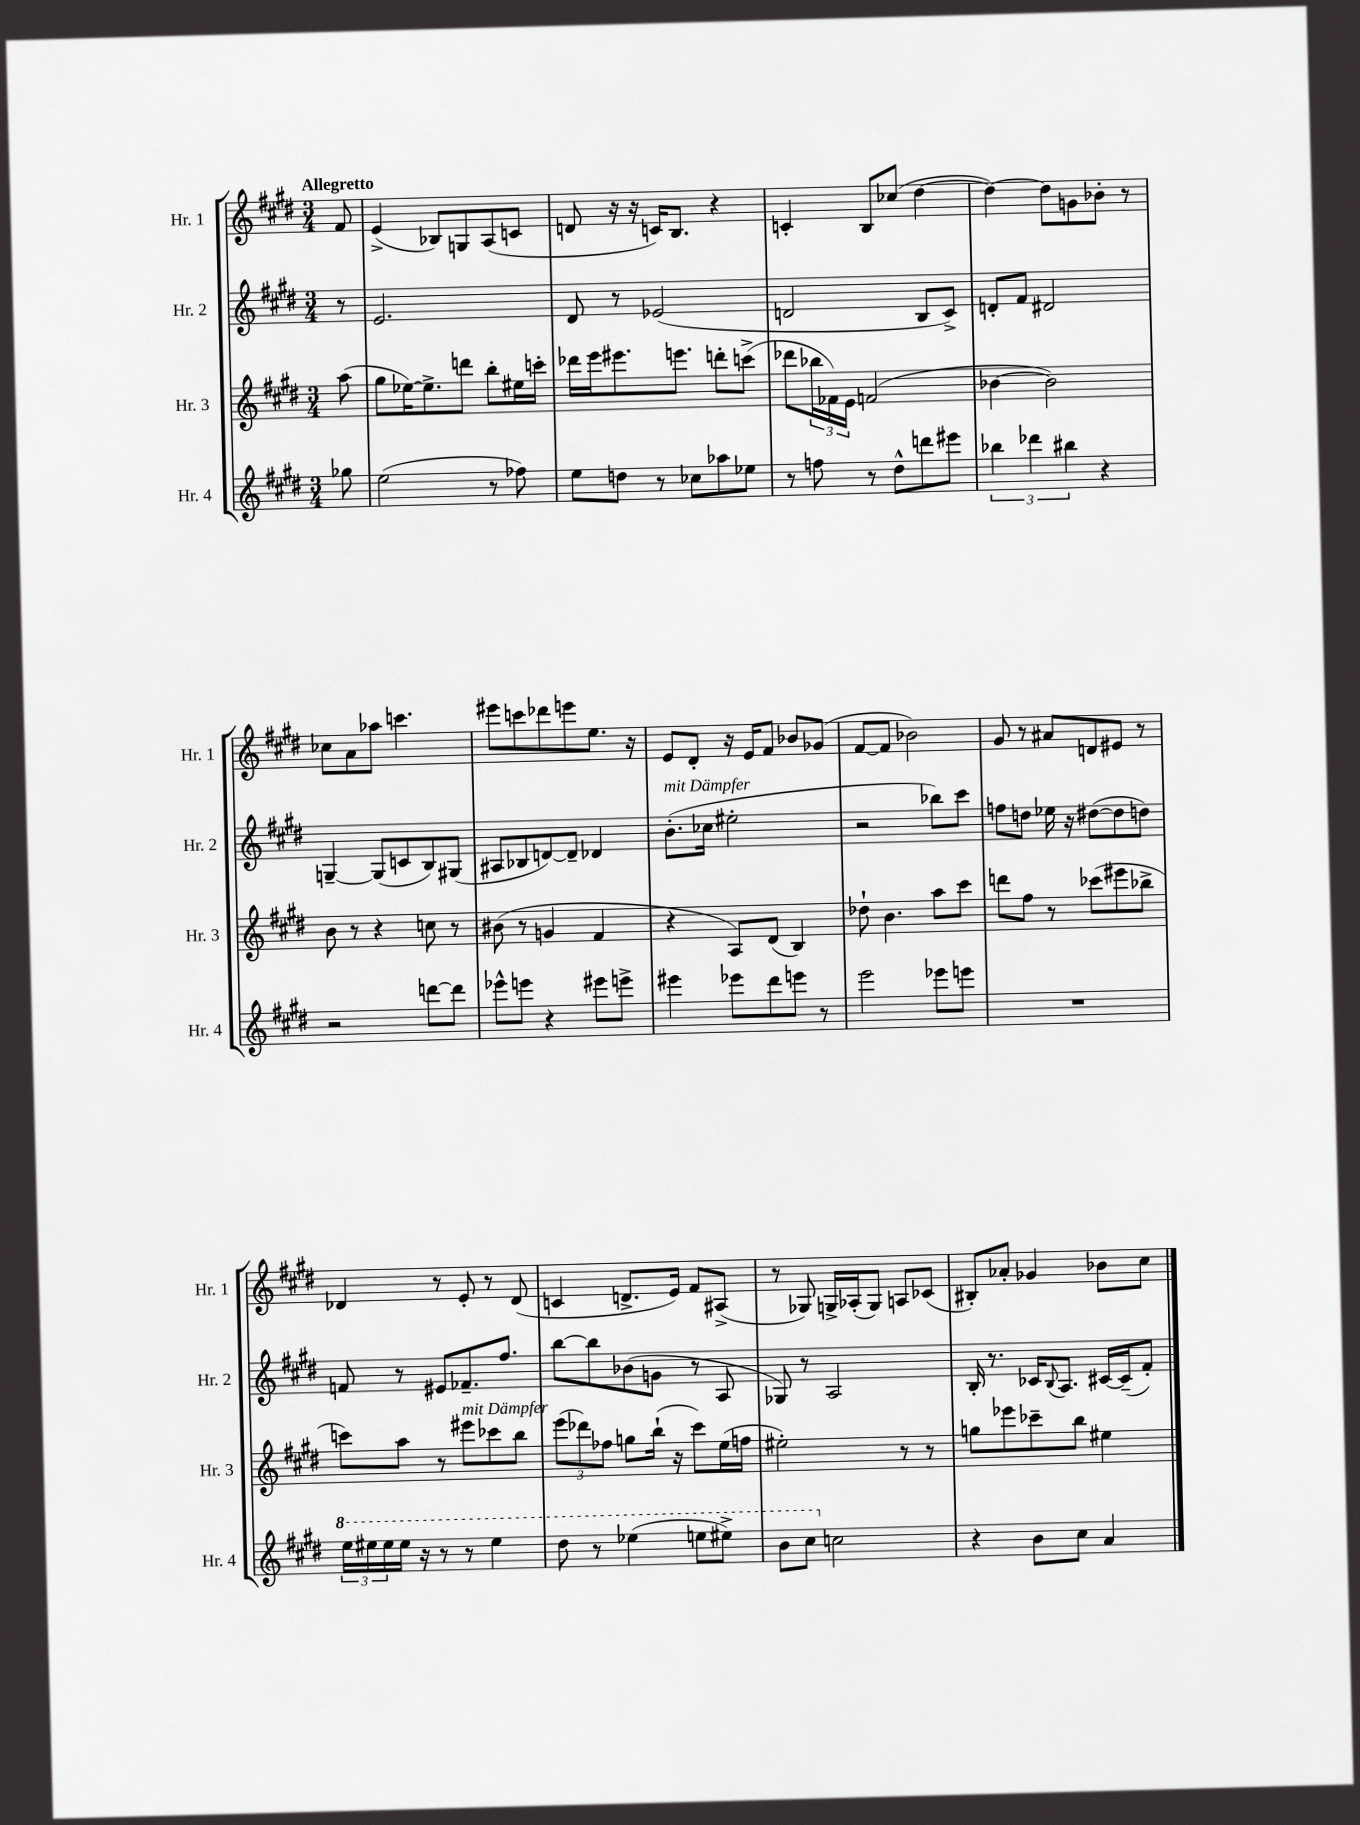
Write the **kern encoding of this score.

**kern	**kern	**kern	**kern
*part4	*part3	*part2	*part1
*staff4	*staff3	*staff2	*staff1
*I"Hr. 4	*I"Hr. 3	*I"Hr. 2	*I"Hr. 1
*I'Hr. 4	*I'Hr. 3	*I'Hr. 2	*I'Hr. 1
*clefG2	*clefG2	*clefG2	*clefG2
*k[f#c#g#d#]	*k[f#c#g#d#]	*k[f#c#g#d#]	*k[f#c#g#d#]
*M3/4	*M3/4	*M3/4	*M3/4
=	=	=	=
!	!	!	!LO:TX:a:B:t=Allegretto
8gg-X\	(8aa\	8r	8f#/
=1	=1	=1	=1
(2ee\	8gg#\L	2.e/	(4e^/
.	[16ee-X\K)	.	.
.	8.ee-^\]	.	.
.	.	.	8B-X/L)
.	8dddn\J	.	8Gn/
8r	8bb'\L	.	(8A/
8ff-X\)	16ee#X\L	.	8cn/J
.	16cccn'\JJ	.	.
=2	=2	=2	=2
8ee\L	16ddd-X\LL	8d#/	8dn/
.	16eee\J	.	.
8ddn\J	8.eee#X\	8r	16r
.	.	.	16r
8r	.	(2e-X/	16cn/KL)
.	8.eeen\J	.	8.B/J
8cc-X\L	.	.	.
8aa-X\	8dddn'\L	.	4r
8ee-X\J	(8cccn^\J	.	.
=3	=3	=3	=3
8r	8ddd-X\L	2dn/	4cn'/
8ffn\	24bb-X\L	.	.
.	24f-X\)	.	.
.	24e\JJ	.	.
8r	(2fn/	.	8B/L
8dd#^^\L	.	.	(8cc-X/J
8dddn\	.	8B/L	[4dd#\
8eee#X\J	.	8c#^/J)	.
=4	=4	=4	=4
6bb-X\	[4b-X\	8dn'/L	4dd#\_)
.	.	8f#/J	.
6ddd-X\	.	.	.
.	2b-\])	2d#X/	8dd#\L]
6bb#X\	.	.	.
.	.	.	8gn\
4r	.	.	8b-X'\J
.	.	.	8r
!!LO:LB:g=z
=5	=5	=5	=5
2r	8b\	[4Gn~/	8cc-X\L
.	8r	.	8a\
.	4r	(8G/L]	8aa-X\J
.	.	8cn/	4.cccn\
[8dddn\L	8ccn\	8B/)	.
8ddd\J]	8r	(8G#X/J	.
=6	=6	=6	=6
8eee-X^^\L	(8b#X\	8A#X/L	8eee#X\L
8eeen\J	8r	8B-X/	8cccn\
4r	4gn/	[8dn/)	8ddd-X\
.	.	8d~/J]	8eeen\
8eee#X\L	4f#/	4d-X/	8.ee\J
8eeen^\J	.	.	.
.	.	.	16r
=7	=7	=7	=7
!	!	!LO:TX:a:i:t=mit Dämpfer	!
4eee#X\	4r	(8.b'\L	8e/L
.	.	.	8d#'/J
.	.	16cc-X\Jk	.
8eee-X\L	8A/L)	2ee#X'\	16r
.	.	.	16e/KL
8ddd#\	(8d#/J	.	8f#/J
8eeen\J	4B/)	.	8b-X/L
8r	.	.	(8g-X/J
=8	=8	=8	=8
2eee\	8dd-X`\	2r	[8f#/L
.	4.b\	.	8f#/J]
.	.	.	2b-X\)
8eee-X\L	8aa\L	8bb-X\L)	.
8eeen\J	8ccc#\J	8ccc#\J	.
=9	=9	=9	=9
2.r	8dddn\L	8ffn\L	8g#/
.	8ff#\J	8ddn\J	8r
.	8r	16ee-X\	8a#X/L
.	.	16r	.
.	(8ccc-X\L	([8dd#X\L	8dn/
.	8eee#X\	8dd#\]	8e#X/J
.	8bb-X^\J	8ddn\J)	8r
!!LO:LB:g=z
=10	=10	=10	=10
*8va	*	*	*
24eee\LL	8cccn\L)	8fn/	4d-X/
24eee#X\	.	.	.
24eee#\	.	.	.
16eee#\JJ	8aa\J	8r	.
16r	.	.	.
8r	8r	8e#X/L	8r
!	!LO:TX:a:i:t=mit Dämpfer	!	!
8r	8eee#X\L	8.f-X~/	8e'/
4eee#\	8ccc-X\	.	8r
.	.	8.ff#/J	.
.	8bb\J	.	(8d-/
=11	=11	=11	=11
8ddd#\	(12eee\L	[8bb\L	4cn/
.	12ddd-X\)	.	.
8r	.	8bb\]	.
.	12ff-X\J	.	.
(4eee-X\	8ggn\L	(8b-X\	8.dn^/L
.	(16bb`\Jk	8gn\J	.
.	16r	.	16e/Jk)
8eeen\L	8ccc#\L)	8r	8f#/L
8eee#X^\J)	(16ee\L	8A/	(8A#X^/J
.	16ffn\JJ	.	.
=12	=12	=12	=12
8bb\L	2ee#X'\)	8G-X/)	8r
8ccc#\J	.	8r	8G-X/)
*X8va	*	*	*
2ccn\	.	2A/	16Gn^/LL
.	.	.	(16A-X'/J
.	.	.	8G/J)
.	8r	.	8An/L
.	8r	.	(8c-X/J
=13	=13	=13	=13
4r	8ggn\L	16B'/	8B#X'/L)
.	.	8.r	.
.	8eee-X\	.	8a-X'/J
8b\L	8ccc-X~\	16c-X/KL	4g-X/
.	.	8qqB/	.
.	.	8.A/J	.
8cc#\J	8bb\J	.	.
4a/	4ee#X\	[16c#X/LL	8b-X\L
.	.	(16c#~/J]	.
.	.	8f#'/J)	8cc#\J
==	==	==	==
*-	*-	*-	*-
